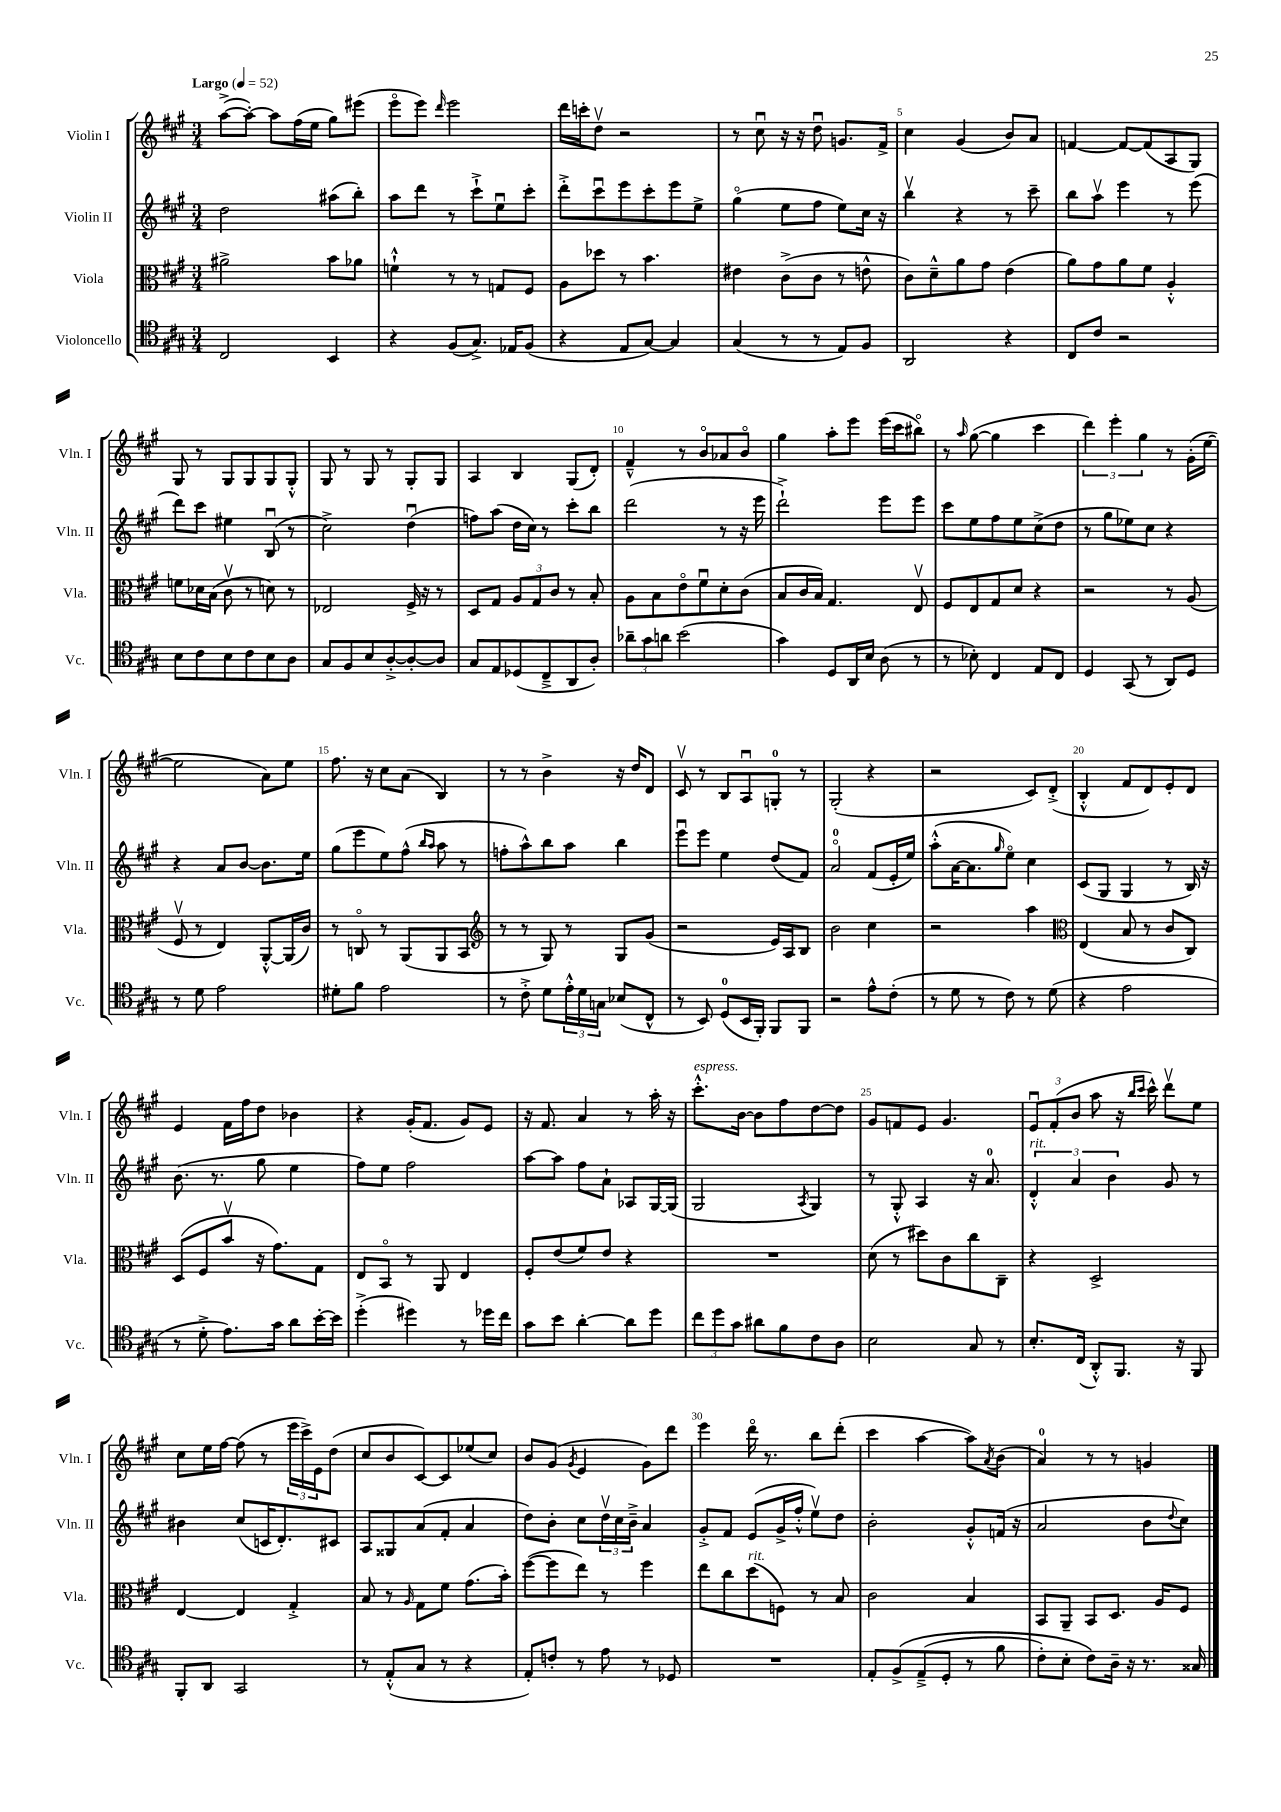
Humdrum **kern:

**kern	**kern	**kern	**kern
*staff4	*staff3	*staff2	*staff1
*clefC4	*clefC3	*clefG2	*clefG2
*k[f#c#g#]	*k[f#c#g#]	*k[f#c#g#]	*k[f#c#g#]
*M3/4	*M3/4	*M3/4	*M3/4
*MM52	*MM52	*MM52	*MM52
2C#/	2a#^\	2dd\	([8aa^\L
.	.	.	8aa'\_J)
.	.	.	8aa\]L
.	.	.	(16ff#\L
.	.	.	16ee\JJ
4BB/	8b\L	(8aa#\L	8gg#\L)
.	8a-\J	8bb'\J)	(8eee#\J
=	=	=	=
4r	4f`^^\	8aa\L	8eeeo\L
.	.	8ddd\J	8eee\J)
.	.	.	16qqddd/
(8F#/L	8r	8r	2eee\
8.G#^/J)	8r	8ccc#`^\L	.
.	8G/L	8eeu\	.
16E-/LK	.	.	.
(8F#/J	8F#/J	8ccc#'\J	.
=	=	=	=
4r	8A\L	8ddd'^\L	16ddd\LL
.	.	.	16ccc'\J
.	8dd-\J	8ccc#u\	8ddv\J
8E/L	8r	8eee\	2r
[8G#/J)	4.b\	8ccc#'\	.
4G#/]	.	8eee\	.
.	.	8ee^\J	.
=	=	=	=
(4G#/	4e#\	(4gg#o\	8r
.	.	.	8cc#u\
8r	(8c#^\L	8ee\L	16r
.	.	.	16r
8r	8c#\J	8ff#\J	8ddu\
8E/L)	8r	8ee\L)	8.g/L
8F#/J	8e^^\	16cc#\Jk	.
.	.	16r	16f#^/Jk
=	=	=	=
2AA/	8c#\L)	4bbv\	4cc#\
.	8d~^^\	.	.
.	8a\	4r	(4g#/
.	8g#\J	.	.
4r	(4e\	8r	8b/L)
.	.	8ccc#~\	8a/J
=	=	=	=
8C#/L	8a\L)	8bb\L	[4f/
8c#/J	8g#\	8aav\J	.
2r	8a\	4eee\	8f/_L
.	8f#\J	.	(8f/]
.	4A'^^/	8r	8A/
.	.	(8eee\	8G#/J)
=	=	=	=
8B\L	8f\L	8ddd\L)	8G#/
8c#\	16d-\L	8ccc#\J	8r
.	(16B\JJ	.	.
8B\	8c#v\	4ee#\	8G#/L
8c#\	8r	.	8G#/
8B\	8d\)	(8Bu/	8G#/
8A\J	8r	8r	8G#'^^/J
=	=	=	=
8G#/L	2E-/	2cc#^\)	8G#/
8F#/	.	.	8r
8B/	.	.	8G#/
[8A'^/	.	.	8r
8A'/_	16F#^/	(4ddu\	8G#'/L
.	16r	.	.
8A/]J	8r	.	8G#/J
=	=	=	=
8G#/L	8D/L	8ff\L)	4A/
8E/	8G#/J	(8aa\J	.
(8D-/	12A/L	16dd\LL	4B/
.	.	16cc#\JJ)	.
.	12G#/	.	.
8C#~^/	.	8r	.
.	12c#/J	.	.
8AA/	8r	8ccc#'\L	(8G#/L
8A'/J)	8B'/	8bb\J	8d'/J)
=	=	=	=
12a-~\L	8A\L	(2ddd\	4f#~^^/
12g#\	.	.	.
.	8B\	.	.
12a\J	.	.	.
(2b\	8eo\	.	8r
.	8f#u\	.	8bo/L
.	8d'\	8r	8a-/
.	(8c#\J	16r	8bo/J
.	.	16eee\	.
=	=	=	=
4g#\)	8B/L	2ddd`^\)	4gg#\
.	16c#/L	.	.
.	16B/JJ)	.	.
8D/L	4.G#/	.	8aa'\L
16AA/L	.	.	8eee\J
16B/JJ	.	.	.
(8A\	.	8eee\L	(16eee\LL
.	.	.	16ccc#\J
8r	8Ev/	8eee\J	8bb#o\J)
=	=	=	=
8r	8F#/L	8ccc#\L	8r
.	.	.	16qqaa/
8B-'\)	8E/	8ee\	([8gg#\
4C#/	8G#/	8ff#\	4gg#\]
.	8d/J	8ee\	.
8E/L	4r	(8cc#^\	4ccc#\
8C#/J	.	8dd\J	.
=	=	=	=
4D/	2r	8r	6ddd\)
.	.	8gg#\L	.
.	.	.	6eee'\
(8GG#/	.	8ee-\)	.
.	.	.	6gg#\
8r	.	8cc#\J	.
8AA/L)	8r	4r	8r
8D/J	(8A/	.	(16g#'\LL
.	.	.	[16ee\JJ
=	=	=	=
8r	8F#v/	4r	2ee\]
8d\	8r	.	.
2e\	4E/)	8a/L	.
.	.	[8b/J	.
.	[8AA'^^/L	8.b\]L	8a\L)
.	(16AA/]L	.	8ee\J
.	16c#/JJ)	16ee\Jk	.
=	=	=	=
8d#'\L	8r	(8gg#\L	8.ff#\
8f#\J	8Co/	8eee\	.
.	.	.	16r
2e\	8r	8ee\)	8cc#\L
.	(8AA/L	(8ff#^^\J	(8a\J
.	.	16qqbb/LL	.
.	.	16qqaa/JJ	.
.	8AA/	8aa\	4B/)
.	8BB/J	8r	.
=	=	=	=
*	*clefG2	*	*
8r	8r	8ff'\L	8r
8c#'^\	8r	8aa^^\)	8r
8d\L	8G#/)	8bb\	4b^\
24e'^^\L	8r	8aa\J	.
24d\	.	.	.
24G\JJ	.	.	.
(8B-/L	8G#/L	4bb\	16r
.	.	.	16dd/LK
8C#^^/J	(8g#/J	.	8d/J
=	=	=	=
8r	2r	8eeeu\L	8c#v/
8BB/)	.	8eee\J	8r
(8D/L	.	4ee\	8B/L
16BB/L	.	.	8Au/
16FF#'/JJ)	.	.	.
8FF#/L	16e/LL)	(8dd/L	8G'/J
.	16A/J	.	.
8FF#/J	8B/J	8f#/J)	8r
=	=	=	=
2r	2b\	2ao/	(2G#'/
8e^^\L	4cc#\	(8f#/L	4r
(8c#'\J	.	16e'/L	.
.	.	16ee/JJ)	.
=	=	=	=
8r	2r	(8aa'^^\L	2r
8d\	.	[16a\K	.
.	.	8.a\]	.
8r	.	.	.
.	.	16qqgg#/	.
8c#\)	.	8eeo\J)	.
8r	4aa\	4cc#\	8c#/L)
(8d\	.	.	(8d'^/J
=	=	=	=
*	*clefC3	*	*
4r	(4E/	(8c#/L	4B'^^/
.	.	8G#/J	.
2e\	8B/	4G#/	8f#/L
.	8r	.	8d/)
.	8c#/L	8r	8e'/
.	8C#/J)	16B/)	8d/J
.	.	16r	.
=	=	=	=
8r	(8D/L	(8.b\	4e/
8d'^\	8F#/	.	.
.	.	8.r	.
8.e\L)	8bv/J	.	16f#\LL
.	.	.	16ff#\J
.	16r	8gg#\	8dd\J
16g#\Jk	8.g#\L)	.	.
8a\L	.	4ee\	4b-\
[16b'\L	8G#\J	.	.
16b\]JJ	.	.	.
=	=	=	=
(4dd'^\	8E/L	8ff#\L)	4r
.	8BBo/J	8ee\J	.
4dd#\)	8r	2ff#\	(16g#'/LK
.	.	.	8.f#/J
.	8AA/	.	.
8r	4E/	.	8g#/L)
16dd-\LL	.	.	8e/J
16cc#\JJ	.	.	.
=	=	=	=
8g#\L	8F#'/L	[8aa\L	16r
.	.	.	8.f#/
8b\J	(8e/	8aa\]J	.
[4a'\	8f#/)	8ff#\L	4a/
.	8e/J	8a`\J	.
8a\]L	4r	8A-/L	8r
8dd\J	.	[16G#/L	16aa'\
.	.	(16G#/]JJ	16r
=	=	=	=
12cc#\L	2.r	2G#/	8.ccc#'^^\L
12dd\	.	.	.
12g#\J	.	.	.
.	.	.	[16b\Jk
8a#\L	.	.	8b\]L
8f#\	.	.	8ff#\
.	.	8qA/	.
8c#\	.	4G#/)	[8dd\
8A\J	.	.	8dd\]J
=	=	=	=
2B\	(8d\	8r	8g#/L
.	8r	8G#'^^/	8f/
.	8dd#\L)	4A/	8e/J
.	8c#\	.	4.g#/
8G#/	8cc#\	16r	.
.	.	8.a/	.
8r	8C#~\J	.	.
=	=	=	=
8.B'/L	4r	6d'^^/	12eu/L
.	.	.	(12f#'/
.	.	6a/	12b/J
(16C#/Jk	.	.	.
8AA'^^/L)	2D^/	.	8aa\
.	.	6b\	.
8.FF#/J	.	.	16r
.	.	.	16qqbb/LL
.	.	.	16qqccc#/JJ
.	.	.	16ccc#^^\)
.	.	8g#/	8dddv\L
16r	.	.	.
8FF#/	.	8r	8ee\J
=	=	=	=
8FF#'/L	[4E/	4b#\	8cc#\L
8AA/J	.	.	16ee\L
.	.	.	[16ff#\JJ
2GG#/	4E/]	(8cc#/L	(8ff#\]
.	.	16c/K	8r
.	.	8.d'/)	.
.	4G#'^/	.	24eee\LL
.	.	.	24ccc#^\)
.	.	.	24e\J
.	.	8c#/J	(8dd\J
=	=	=	=
8r	8B/	8A/L	8cc#/L
(8E'^^/L	8r	8G##/	8b/
.	16qqA/	.	.
8G#/J	8G#\L	(8a/	[8c#/)
8r	8f#\J	8f#'/J	8c#/]
4r	(8.g#\L	4a/	(8ee-/
.	.	.	8cc#/J)
.	16b'\Jk)	.	.
=	=	=	=
8E'/L)	([8ff#\L	8dd\L)	8b/L
8c'/J	8ff#\]	8b'\J	(8g#/J
.	.	.	8qg#/
8r	8ee\J)	8cc#\L	4e/
8e\	8r	24ddv\L	.
.	.	24cc#\	.
.	.	24b~^\JJ	.
8r	4ff#\	4a/	8g#\L)
8D-/	.	.	8ddd\J
=	=	=	=
2.r	8ee\L	8g#'^/L	4eee\
.	8cc#\	8f#/J	.
.	(8dd\	(8e/L	16dddo\
.	.	.	8.r
.	8F\J)	16g#^/L	.
.	.	16ff#'^^/JJ	.
.	8r	8eev\L)	8bb\L
.	8B/	8dd\J	(8ddd'\J
=	=	=	=
8E'/L	2c#\	2b'\	4ccc#\
&(8F#^/	.	.	.
(8E~^/	.	.	[4aa\
8D'/J	.	.	.
8r	4B/	8g#'^^/L	8aa\]L)
.	.	.	8qa/
8f#\	.	(16f/Jk	(8b\J
.	.	16r	.
=	=	=	=
8c#'\L)	8BB/L	2a/	4a/)
8B'\J	8AA~/J	.	.
8c#\L&)	8BB/L	.	8r
16A~\Jk	8.D/J	.	8r
16r	.	.	.
8.r	.	8b\L	4g/
.	16A/LK	.	.
.	.	8qqdd/	.
.	8F#/J	8cc#\J)	.
16G##/	.	.	.
==	==	==	==
*-	*-	*-	*-
